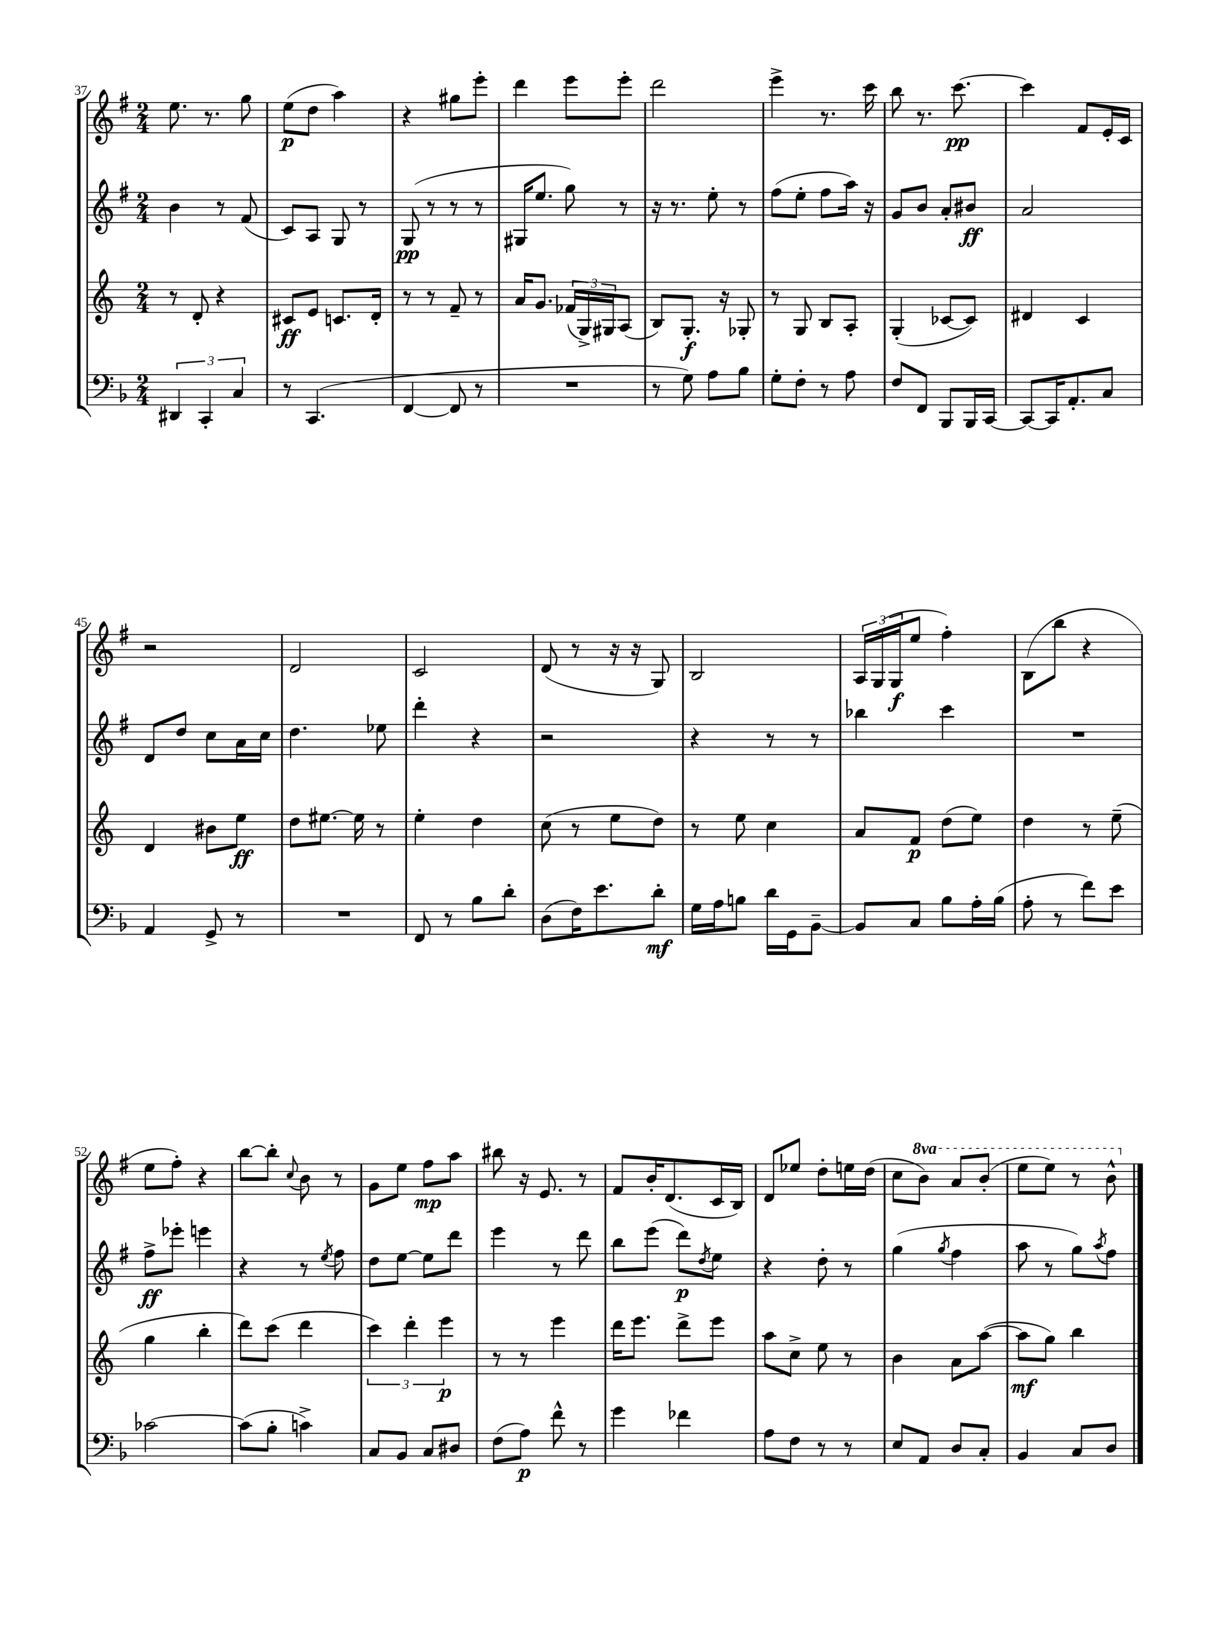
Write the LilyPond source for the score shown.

<<
\new StaffGroup <<
\new Staff = "s0" {
    \clef treble \key g \major \numericTimeSignature \time 2/4 \set Staff.ottavationMarkups = #ottavation-simple-ordinals
    e''8. r8. g''8 |
    e''8\p( d''8 a''4) |
    r4 gis''8 e'''8-. |
    d'''4 e'''8 e'''8-. |
    d'''2 |
    e'''4-> r8. c'''16 |
    b''8 r8. c'''8.~\pp |
    c'''4 fis'8 e'16-. c'16 |
    r2 |
    d'2 |
    c'2 |
    d'8( r8 r16 r16 g8) |
    b2 |
    \tuplet 3/2 { a16 g16( g16\f } e''8 fis''4-.) |
    b8( b''8 r4 |
    e''8 fis''8-.) r4 |
    b''8~ b''8-. \appoggiatura { c''8 } b'8 r8 |
    g'8 e''8 fis''8\mp a''8 |
    bis''8 r16 e'8. r8 |
    fis'8 b'16-. d'8.( c'16 b16) |
    d'8 ees''8 d''8-. e''16 d''16( |
    c''8 \ottava #1 b''8) a''8 b''8-.( |
    e'''8 e'''8) r8 b''8-^ \ottava #0 \bar "|." |
}
\new Staff = "s1" {
    \clef treble \key g \major \numericTimeSignature \time 2/4
    b'4 r8 fis'8( |
    c'8) a8 g8 r8 |
    g8\pp( r8 r8 r8 |
    gis16 e''8. g''8) r8 |
    r16 r8. e''8-. r8 |
    fis''8( e''8-. fis''8 a''16) r16 |
    g'8 b'8 a'8-. bis'8\ff |
    a'2 |
    d'8 d''8 c''8 a'16 c''16 |
    d''4. ees''8 |
    d'''4-. r4 |
    r2 |
    r4 r8 r8 |
    bes''4 c'''4 |
    R2 |
    fis''8->\ff ees'''8-. e'''4 |
    r4 r8 \acciaccatura { e''8 } fis''8 |
    d''8 e''8~ e''8 d'''8 |
    e'''4 r8 d'''8 |
    b''8 e'''8( d'''8\p) \acciaccatura { d''8 } e''8 |
    r4 d''8-. r8 |
    g''4( \acciaccatura { g''8 } fis''4 |
    a''8 r8 g''8) \acciaccatura { a''8 } fis''8 \bar "|." |
}
\new Staff = "s2" {
    \clef treble \key c \major \numericTimeSignature \time 2/4
    r8 d'8-. r4 |
    cis'8\ff e'8 c'8. d'16-. |
    r8 r8 f'8-- r8 |
    a'16 g'8. \tuplet 3/2 { fes'16( g16->) gis16 } a8( |
    b8) g8.-.\f r16 ges8-. |
    r8 g8 b8 a8-. |
    g4-.( ces'8~ ces'8) |
    dis'4 c'4 |
    d'4 bis'8 e''8\ff |
    d''8 eis''8.~ eis''16 r8 |
    e''4-. d''4 |
    c''8( r8 e''8 d''8) |
    r8 e''8 c''4 |
    a'8 f'8\p d''8( e''8) |
    d''4 r8 e''8--( |
    g''4 b''4-. |
    d'''8) c'''8( d'''4 |
    \tuplet 3/2 { c'''4) d'''4-. e'''4\p } |
    r8 r8 e'''4 |
    d'''16 e'''8. d'''8-> e'''8 |
    a''8 c''8-> e''8 r8 |
    b'4 a'8 a''8~( |
    a''8\mf g''8) b''4 \bar "|." |
}
\new Staff = "s3" {
    \clef bass \key f \major \numericTimeSignature \time 2/4
    \tuplet 3/2 { dis,4 c,4-. c4 } |
    r8 c,4.( |
    f,4~ f,8 r8 |
    R2 |
    r8 g8) a8 bes8 |
    g8-. f8-. r8 a8 |
    f8 f,8 bes,,8 bes,,16 c,16~ |
    c,8~ c,16 a,8.-. c8 |
    a,4 g,8-> r8 |
    R2 |
    f,8 r8 bes8 d'8-. |
    d8( f16) e'8. d'8-.\mf |
    g16 a16 b8 d'16 g,16 bes,8~-- |
    bes,8 c8 bes8 a16-. bes16( |
    a8-. r8 f'8) e'8 |
    ces'2~ |
    ces'8( bes8-. c'4->) |
    c8 bes,8 c8 dis8 |
    f8( a8\p) f'8-^ r8 |
    g'4 fes'4 |
    a8 f8 r8 r8 |
    e8 a,8 d8 c8-. |
    bes,4 c8 d8 \bar "|." |
}
>>
>>
\layout { \context { \Score currentBarNumber = #37 } }
